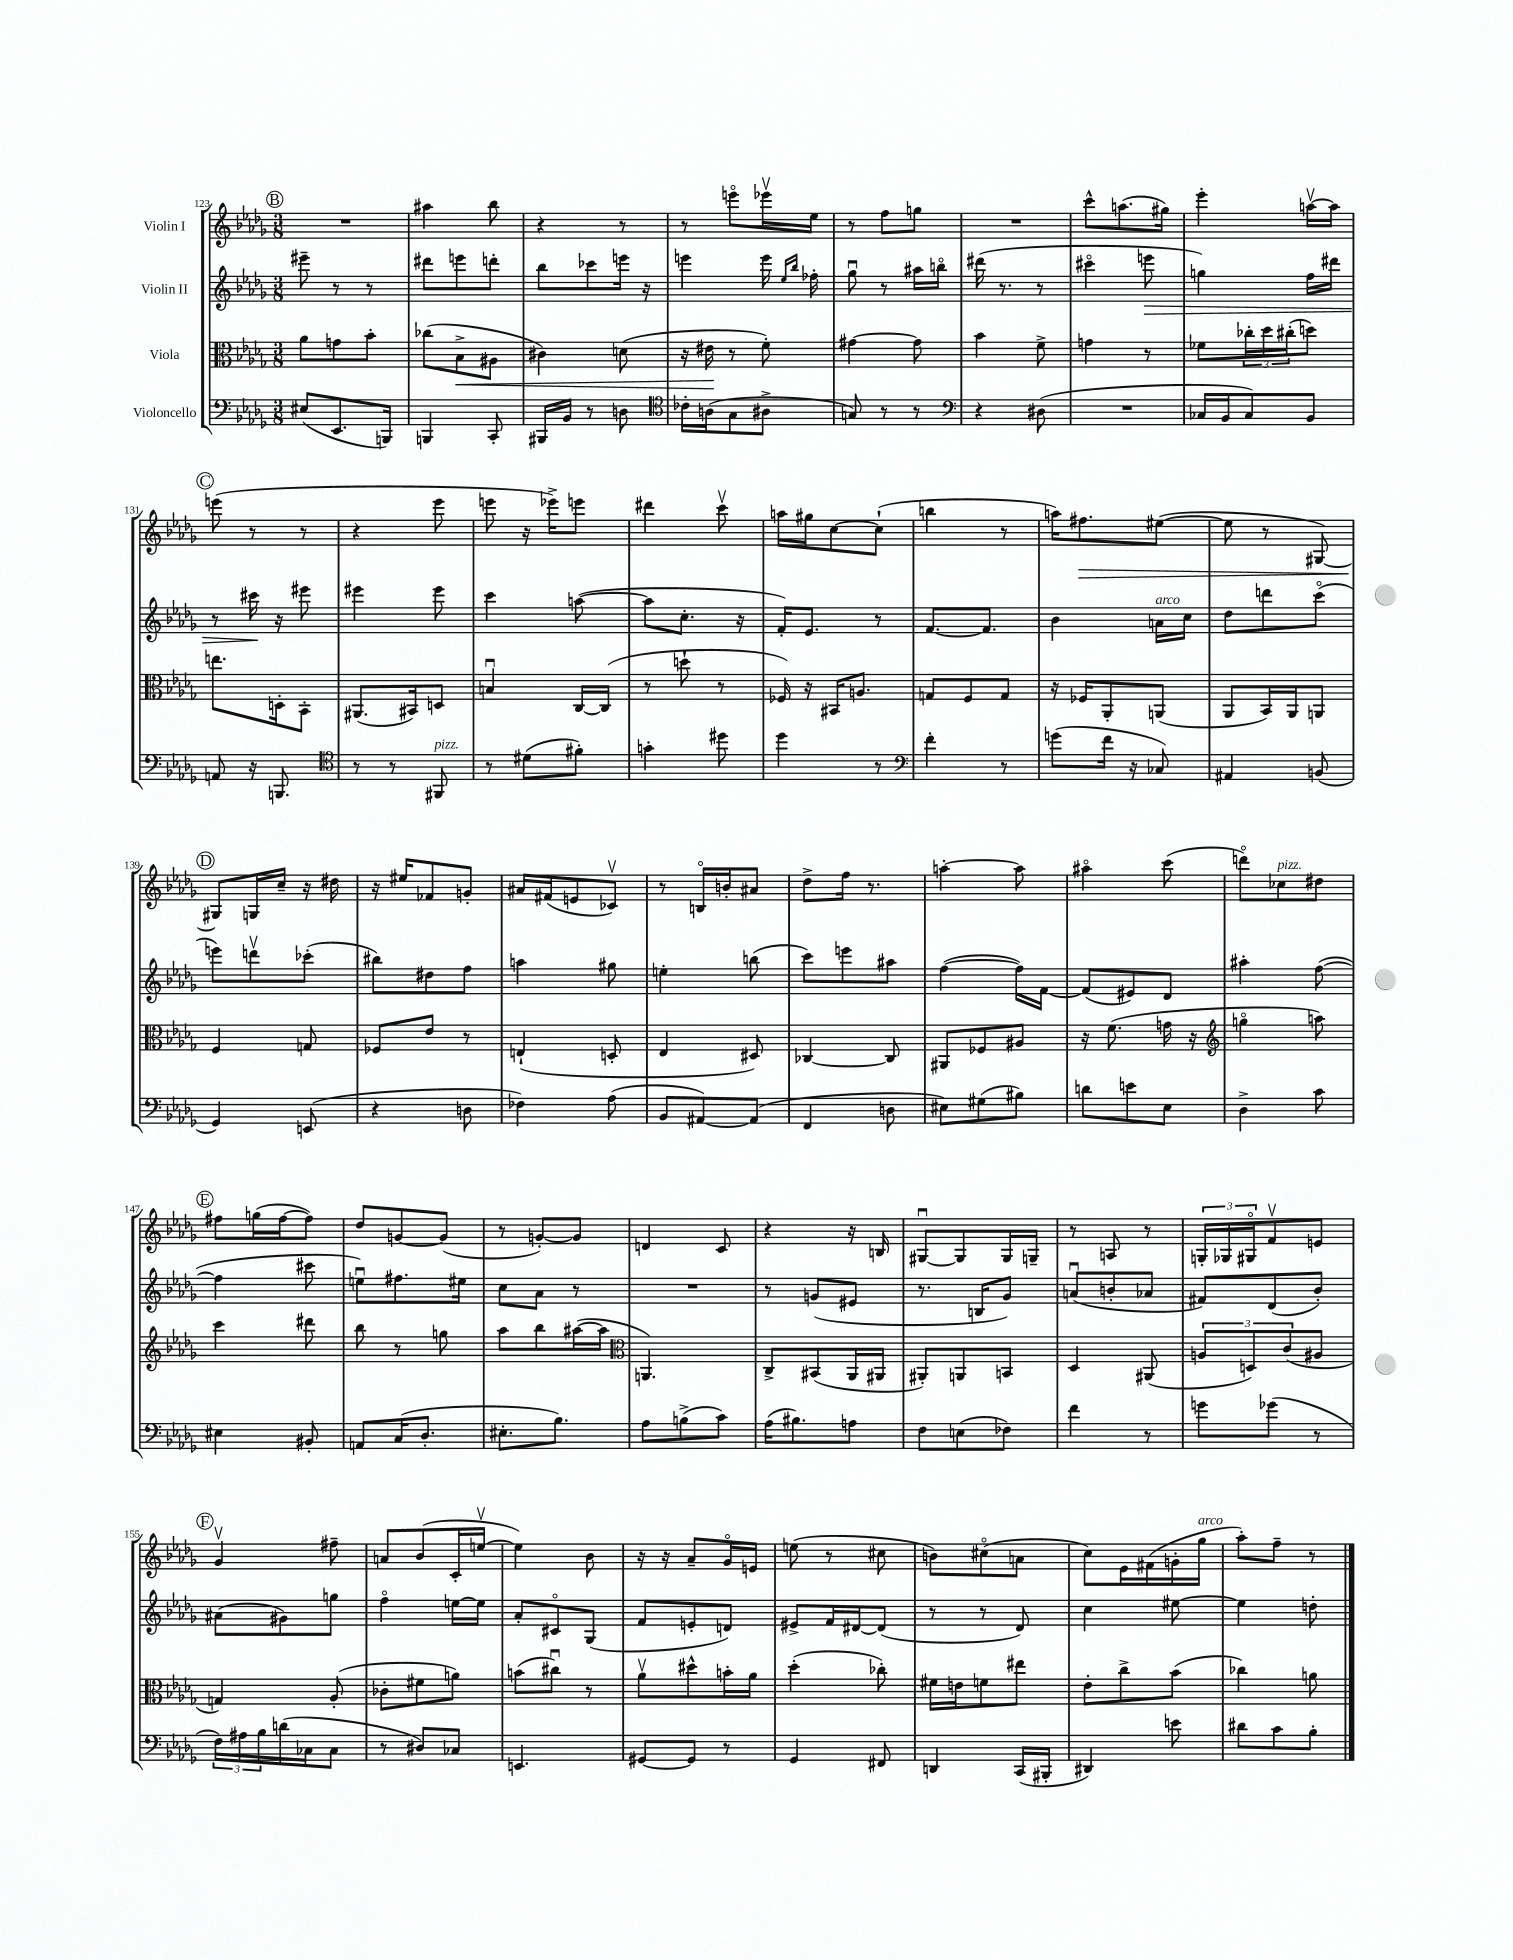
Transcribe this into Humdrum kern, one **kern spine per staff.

**kern	**kern	**kern	**kern
*staff4	*staff3	*staff2	*staff1
*clefF4	*clefC3	*clefG2	*clefG2
*k[b-e-a-d-g-]	*k[b-e-a-d-g-]	*k[b-e-a-d-g-]	*k[b-e-a-d-g-]
*M3/8	*M3/8	*M3/8	*M3/8
(8E#/L	8a-\L	8eee#~\	4.r
8.EE-/	8g\	8r	.
.	8b-'\J	8r	.
16BBB/Jk)	.	.	.
=	=	=	=
4BBB/	(8cc-\L	8ddd#\L	4aa#\
.	8B-^\	8eee\	.
8CC'/	8A#\J	8ddd'\J	8bb-\
=	=	=	=
16BBB#/LL	4c#\)	8bb-\L	4r
16BB-/JJ	.	.	.
8r	.	8ccc-\	.
8D\	(8d\	16eee\Jk	8r
.	.	16r	.
=	=	=	=
*clefC4	*	*	*
16c-'\LL	16r	4eee\	8r
(16A\J	16e#\	.	.
8G-\	8r	.	8eeeo\L
8A#^\J	8f'\)	16eee\	16eee-v\L
.	.	16qqee-/LL	.
.	.	16qqbb-/JJ	.
.	.	16ff-'\	16ee-\JJ
=	=	=	=
8G/)	[4g#\	8gg-u\	8r
8r	.	8r	8ff\L
8r	8g#\]	16aa#\LL	8gg\J
.	.	16bbo\JJ	.
=	=	=	=
*clefF4	*	*	*
4r	4b-\	(16ddd#\	4.r
.	.	8.r	.
(8D#\	8f^\	8r	.
=	=	=	=
4.r	4g\	4ccc#o\	8ccc^^\L
.	.	.	(8.aa\
.	8r	8eee\	.
.	.	.	16gg#\Jk)
=	=	=	=
16C-/LL	8f-\L	4gg\)	4eee-'\
16BB-/J	.	.	.
8C-/)	24cc-'\L	.	.
.	24dd-\	.	.
.	(24cc#'\J	.	.
8BB-/J	8dd\J)	16ff\LL	[16aav\LL
.	.	16ddd#\JJ	16aa\]JJ
=	=	=	=
8AA/	8.ee\L	8r	(8eee\
16r	.	16ccc#\	8r
8.BBB/	16D'\k	16r	.
.	8BB-'\J	8eee#\	8r
=	=	=	=
*clefC4	*	*	*
8r	(8.AA#/L	4eee#\	4r
8r	.	.	.
.	16BB#/k)	.	.
8FF#/	8D/J	8eee#\	8eee-\
=	=	=	=
8r	4Bu/	4ccc\	8eee\
(8d#\L	.	.	16r
.	.	.	16eee-^\LK)
8f#'\J)	[16C/LL	([8aa\	8eee\J
.	(16C/]JJ	.	.
=	=	=	=
4g'\	8r	8aa\]L	4ddd#\
.	8dd`\	8.cc'\J	.
8dd#\	8r	.	8cccv\
.	.	16r	.
=	=	=	=
4dd-\	16F-/)	16f'/LK)	16aa\LL
.	16r	8.e-/J	16gg#\J
.	16BB#/LK	.	[8cc\
.	8.A/J	.	.
8r	.	8r	(8cc`\]J
=	=	=	=
*clefF4	*	*	*
4f'\	8G/L	[8.f/L	4bb\
.	8F/	.	.
.	.	8.f/]J	.
8r	8G/J	.	8r
=	=	=	=
(8g\L	16r	4b-\	16aa\LK)
.	16F-/LK	.	8.ff#\
16f\Jk	8AA-'/	.	.
16r	.	.	.
8C-/)	(8AA/J	16a\LL	([8ee#\J
.	.	16cc\JJ	.
=	=	=	=
4AA#/	8AA-/L	8dd-\L	8ee#\]
.	16BB-/L)	8ddd\	8r
.	16AA-/J	.	.
(8BB/	8AA/J	(8ccco\J	[8G#/)
=	=	=	=
4GG-/)	4F/	8eee\L)	8G#/]L
.	.	8dddv\	16G/L
.	.	.	16cc~/JJ
(8EE/	8G/	(8ccc-'\J	16r
.	.	.	16dd#\
=	=	=	=
4r	8F-/L	8bb#\L)	16r
.	.	.	16ee#/LK
.	8e-/J	8dd#\	8f-/
8D\	8r	8ff\J	8g'/J
=	=	=	=
4F-\)	(4E`/	4aa\	16a#/LL
.	.	.	(16f#/J
.	.	.	8e/
(8A-\	8D'/	8gg#\	8c-v/J)
=	=	=	=
8BB-/L	4E-/	4ee'\	8r
[8AA#/)	.	.	16Bo/LL
.	.	.	16b'/J
(8AA#/]J	8D#/)	(8bb\	8a#/J
=	=	=	=
4FF/	[4C-/	8ccc\L)	8dd-^\L
.	.	8eee\	16ff\Jk
.	.	.	8.r
8D\	8C-/]	8aa#\J	.
=	=	=	=
8E#\L)	8AA#/L	([4ff\	[4aa'\
(8G#\	8F-/	.	.
8B#\J)	8A#/J	16ff\]LL)	8aa\]
.	.	[16f\JJ	.
=	=	=	=
8d\L	16r	(8f/]L	4aa#o\
.	(8.f\	.	.
8e\	.	8e#/)	.
8E-\J	16g\	8d-/J	(8ccc\
.	16r	.	.
=	=	=	=
*	*clefG2	*	*
4D-^\	4ggo\	4aa#'\	8dddo\L)
.	.	.	8cc-\
8c\	8aa\)	([8ff\	8dd#\J
=	=	=	=
4E#\	4ccc\	4ff\]	8ff#\L
.	.	.	(16gg\L
.	.	.	[16ff#\J
8BB#'/	8ddd#\	8ccc#\	8ff#\]J)
=	=	=	=
8AA/L	8bb-\	8eeu\L)	8dd-/L
(16C/K	8r	8.ff#\	[8g/
8.D-'/J	.	.	.
.	8gg\	.	(8g/]J
.	.	16ee#\Jk	.
=	=	=	=
8.E#'\L	8aa-\L	8cc\L	8r
.	8bb-\	8a-\J	[8g'/L)
8.B-\J)	.	.	.
.	([16aa#\L	8r	8g/]J
.	16aa#\]JJ	.	.
=	=	=	=
*	*clefC3	*	*
8A-\L	4.AA/)	4.r	4d/
(8B^\	.	.	.
8c\J)	.	.	8c/
=	=	=	=
(16A-\LK	8C^/L	8r	4r
8.B#\)	.	.	.
.	(8BB#/	(8g/L	.
8A\J	16AA-/L	8e#/J	16r
.	16AA#/JJ	.	16B/
=	=	=	=
8F\L	8AA#'/L)	8.r	[8G#u/L
(8E\	8AA/	.	8G#/]
.	.	16B/LK	.
8F-\J)	8BB/J	8g-/J)	16G#/L
.	.	.	16G~/JJ
=	=	=	=
4f\	4D-/	(8au/L	8r
.	.	8b'/	8A/
8r	(8AA#/	8a-/J	8r
=	=	=	=
8g\L	12A/L	8f#/L)	24G'/LL
.	.	.	24G-/
.	12D/)	.	24G#o/J
(8g-\J	.	(8d-/	8fv/
.	(12c/	.	.
8r	8A#/J	8b-'/J)	8e/J
=	=	=	=
24F\LL)	4G/)	(8a#\L	4g-v/
24A#\	.	.	.
24B-\	.	.	.
(16d\	.	8g#\)	.
16C-\J	.	.	.
8C-\J	(8A-'/	8gg\J	8ff#~\
=	=	=	=
8r	8c-'\L	4ffo\	8a/L
8D#/L)	8f#\	.	(8b-/
8C-/J	8a\J)	[16ee\LL	16c'/L
.	.	16ee\]JJ	[16eev/JJ
=	=	=	=
4.EE/	(8b\L	8a-'/L	4ee\])
.	8cc#u\J)	8c#o/	.
.	8r	(8G-/J	8b-\
=	=	=	=
[8GG#/L	8a-v\L	8f/L	16r
.	.	.	16r
8GG#/]J	8dd#^^\	8e'/	8a-~/L
8r	16b'\L	8d/J)	16g-o/L
.	16a-\JJ	.	16e/JJ
=	=	=	=
4GG-/	(4dd-'\	8e#^/L	(8ee\
.	.	16f/L	8r
.	.	[16d#/J	.
8FF#/	8cc-'\)	(8d#/]J	8cc#\
=	=	=	=
4DD/	16f#\LL	8r	8b\L)
.	16e\J	.	.
.	8f\	8r	(8cc#o\
(16CC/LL	8ee#\J	8d-/)	8a\J
16BBB#'/JJ	.	.	.
=	=	=	=
4DD#/)	8e-'\L	4cc\	8cc\L)
.	8cc^\	.	16e-\L
.	.	.	(16f#\
8e\	(8b-\J	[8ee#\	16g'\
.	.	.	16gg-\JJ
=	=	=	=
8d#\L	4cc-\)	4ee#\]	8aa-'\L)
8c\	.	.	8ff~\J
8B-'\J	8a\	8dd'\	8r
==	==	==	==
*-	*-	*-	*-
